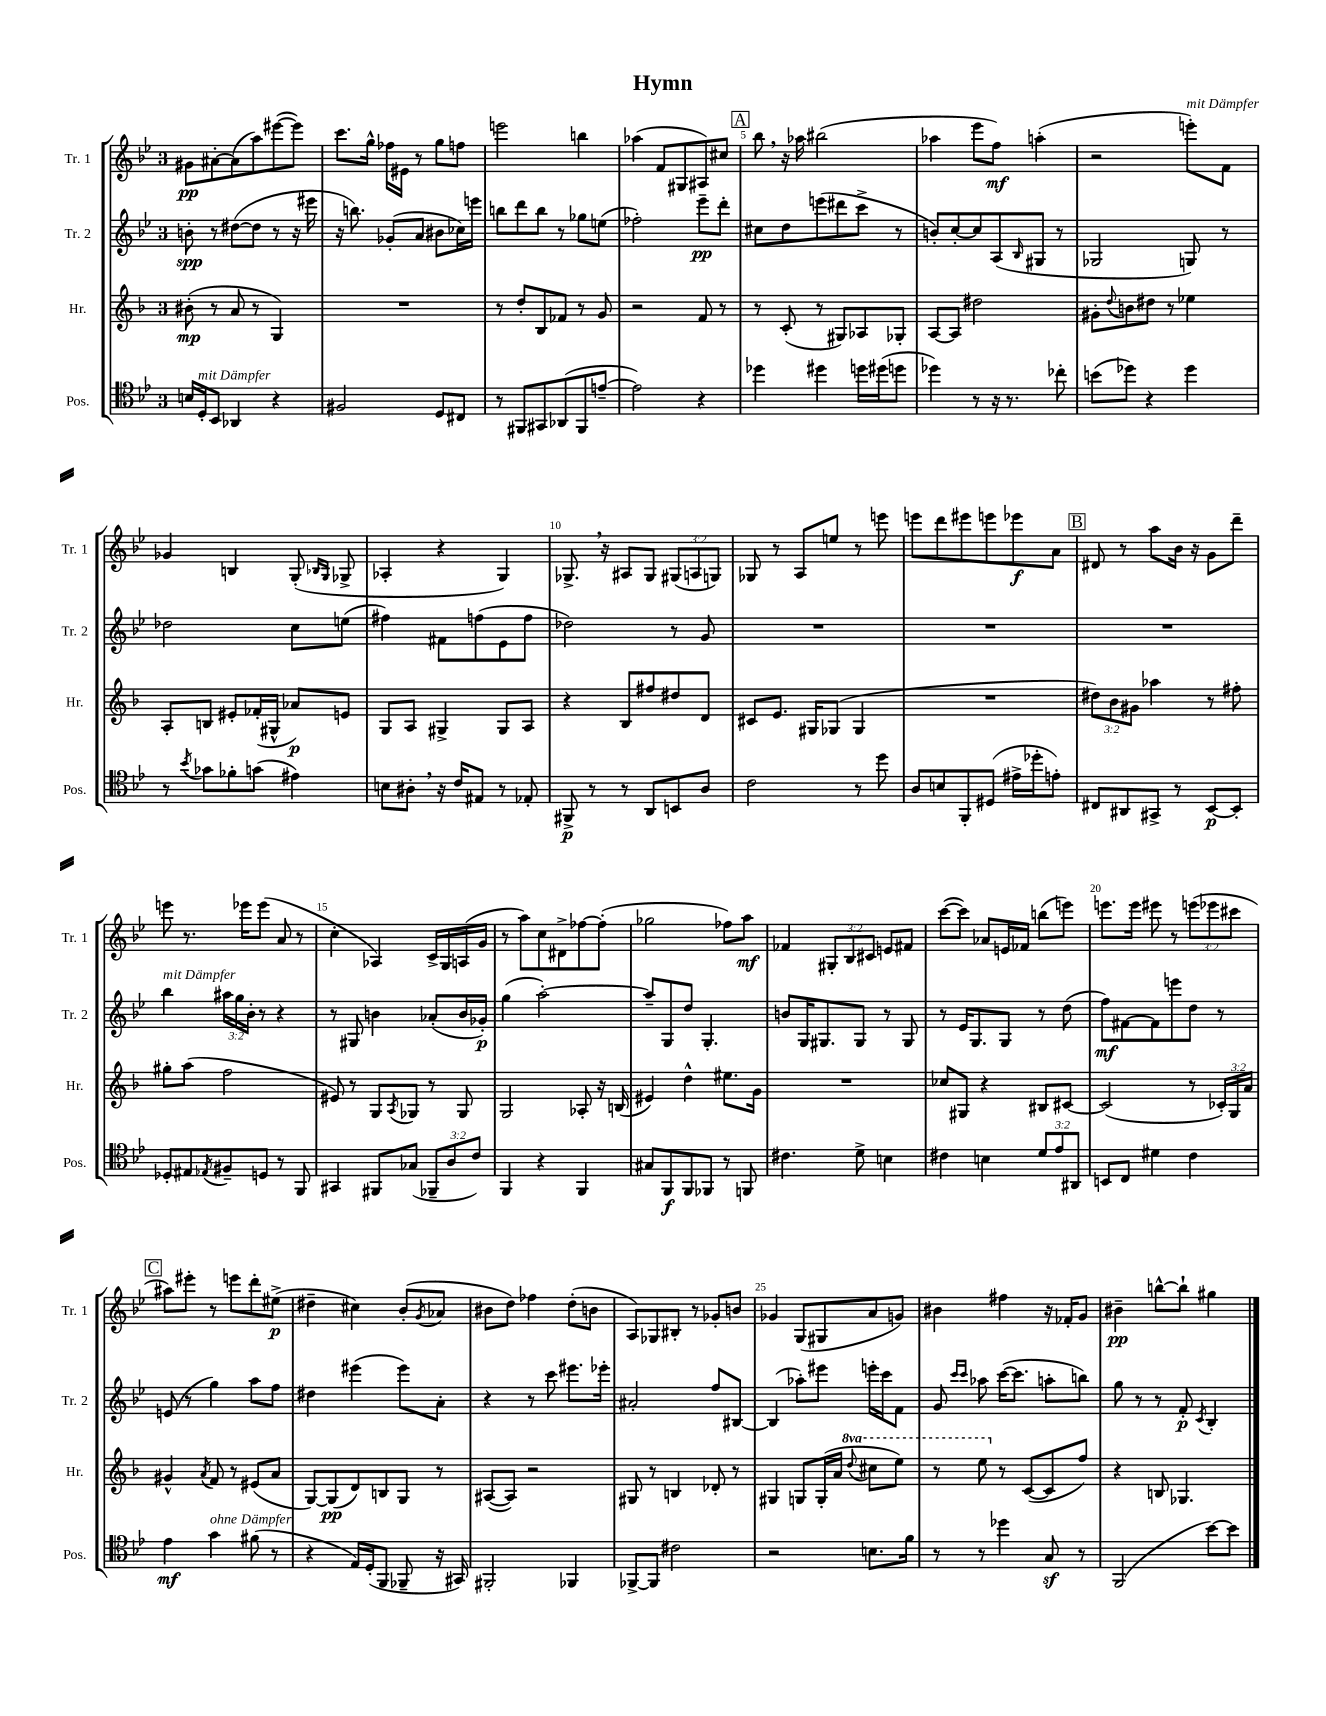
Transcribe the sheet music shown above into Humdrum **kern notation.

**kern	**kern	**kern	**kern
*staff4	*staff3	*staff2	*staff1
*clefC4	*clefG2	*clefG2	*clefG2
*k[b-e-]	*k[b-]	*k[b-e-]	*k[b-e-]
*M3/4	*M3/4	*M3/4	*M3/4
16B/LL	(8b#'\	8b'\	8g#\L
16D'/J	.	.	.
8BB-/J	8r	8r	[8a#'\
4AA-/	8a/	([8dd#\L	(8a#\]
.	8r	8dd#\]J	8aa\)
4r	4G/)	8r	([8eee#\
.	.	16r	8eee#\]J)
.	.	16eee#\	.
=	=	=	=
2F#/	2.r	16r	8.ccc\L
.	.	8.bb\)	.
.	.	.	16gg^^\Jk
.	.	(8g-'/L	16ff-\LL
.	.	.	16e#\JJ
.	.	8a/J	8r
8D/L	.	8b#\L	8gg\L
8C#/J	.	16cc-\L)	8ff\J
.	.	16eee\JJ	.
=	=	=	=
8r	8r	8bb\L	2eee\
8FF#/L	8dd'/L	8ddd\	.
8GG#/	8B-/	8bb\J	.
(8AA-/	8f-/J	8r	.
8FF#/	8r	8gg-\L	4bb\
[8e~/J	8g/	(8ee\J	.
=	=	=	=
2e\])	2r	2ff-'\)	(4aa-\
.	.	.	8f/L
.	.	.	8G#/
4r	8f/	8eee-~\L	8A#/)
.	8r	8ddd'\J	8cc#/J
=	=	=	=
4dd-\	8r	8cc#\L	8bb-\
.	(8c'/	8dd\	16r
.	.	.	16aa-\
4dd#\	8r	(8eee\	(2bb#\
.	8G#/L)	8ddd#\	.
16dd\LL	8A-/	8ccc^\J	.
(16dd#\J	.	.	.
8dd\J	8G-'/J	8r	.
=	=	=	=
4dd-\)	[8A/L	8b'/L)	4aa-\
.	8A/]J	[8cc'/	.
8r	2dd#\	8cc/]	8eee-\L
16r	.	(8A/	8ff\J)
8.r	.	.	.
.	.	16qqB-/	.
.	.	8G#/J	(4aa'\
8cc-'\	.	8r	.
=	=	=	=
(8b\L	8g#'\L	2G-/	2r
.	8qqdd/	.	.
8dd-\J)	8b\	.	.
4r	8dd#\J	.	.
.	8r	.	.
4dd-\	4ee-\	8G/)	8eee'\L)
.	.	8r	8f\J
=	=	=	=
8r	8A'/L	2dd-\	4g-/
8qb-/	.	.	.
8g-\L	8B/J	.	.
8f-'\	8e#'/L	.	4B/
(8g\J	(16f-'/L	.	.
.	16G#^^/JJ	.	.
4e#\)	8a-/L)	8cc\L	(8G'/
.	.	.	16qqB-/LL
.	.	.	16qqG/JJ
.	8e/J	(8ee\J	8G-^/
=	=	=	=
8B\L	8G/L	4ff#\)	4A-'/
8A#'\J	8A/J	.	.
16r	4G#^/	8f#\L	4r
16c/LK	.	.	.
8E#/J	.	(8ff\	.
8r	8G#/L	8e-\	4G/)
8E-'/	8A/J	8ff\J	.
=	=	=	=
8FF#^/	4r	2dd-\)	8.G-^/
8r	.	.	.
.	.	.	16r
8r	8B-/L	.	8A#/L
8AA/L	8ff#/	.	8G-/J
8BB/	8dd#/	8r	(12G#/L
.	.	.	12A/
8A/J	8d/J	8g/	.
.	.	.	12G/J)
=	=	=	=
2c\	8c#/L	2.r	8G-/
.	8.e/J	.	8r
.	.	.	8A/L
.	16G#/LK	.	.
.	(8G-/J	.	8ee/J
8r	4G-/	.	8r
8dd\	.	.	8eee\
=	=	=	=
8A/L	2.r	2.r	8eee\L
8B/	.	.	8ddd\
8FF'/	.	.	8eee#\
(8D#/J	.	.	8eee\
16e#^\LL	.	.	8eee-\
16dd-'\J	.	.	.
8e'\J)	.	.	8a\J
=	=	=	=
8C#/L	12dd#\L)	2.r	8d#/
.	12b-\	.	.
8AA#/	.	.	8r
.	12g#\J	.	.
8GG#^/J	4aa-\	.	8aa\L
8r	.	.	16b-\Jk
.	.	.	16r
[8BB-/L	8r	.	8g\L
8BB-'/]J	8ff#'\	.	8ddd~\J
=	=	=	=
8D-'/L	8gg#'\L	4bb-\	8eee\
8E#/	(8aa\J	.	8.r
8qE-/	.	.	.
8F#~/	2ff\	24aa#\LL	.
.	.	24gg\	.
.	.	.	16eee-\LK
.	.	24b-'\JJ	.
8D/J	.	8r	(8eee-\J
8r	.	4r	8a/
8FF/	.	.	8r
=	=	=	=
4GG#/	8e#/)	8r	4cc'\
.	8r	8G#/	.
8FF#/L	8G/L	4b\	4A-/)
.	8qA/	.	.
(8G-/J	8G-/J	.	.
12FF-~/L	8r	(8a-'/L	16c^/LL
.	.	.	16G/
12A/	.	.	.
.	8G-/	16b/L	(16A/
12c/J)	.	.	.
.	.	16g-'/JJ)	16g/JJ
=	=	=	=
4FF/	2G/	(4gg\	8r
.	.	.	8aa\L)
4r	.	[2aa'\)	8cc\
.	.	.	8d#^\
4FF/	8A-'/	.	[8ff-\
.	16r	.	(8ff-'\]J
.	(16B/	.	.
=	=	=	=
8G#/L	4e#/)	8aa~/]L	2gg-\
8FF/	.	8G/	.
8FF/	4dd^^\	8dd/J	.
8FF-/J	.	4.G'/	.
8r	8.ee#\L	.	8ff-\L)
8FF/	.	.	8aa\J
.	16g\Jk	.	.
=	=	=	=
4.c#\	2.r	8b/L	4f-/
.	.	16G/K	.
.	.	8.G#/	.
.	.	.	12G#'/L
.	.	.	12B-/
8d^\	.	8G#/J	.
.	.	.	12c#/J
4B\	.	8r	8e/L
.	.	8G#/	8f#/J
=	=	=	=
4c#\	8cc-/L	8r	([8ccc\L
.	8G#/J	16e-/LK	8ccc\]J)
.	.	8.G/	.
4B\	4r	.	8a-/L
.	.	8G/J	16e/L
.	.	.	16f-/JJ
12d/L	8B#/L	8r	(8bb\L
12e-/	.	.	.
.	[8c#/J	(8dd\	8eee\J)
12AA#/J	.	.	.
=	=	=	=
8BB/L	(2c#/]	8ff\L)	8.eee\L
8C/J	.	[8f#\	.
.	.	.	16eee\Jk
4d#\	.	8f#\]	8eee#\
.	.	8eee\	8r
4c\	8r	8dd\J	(12eee\L
.	.	.	12eee-\
.	24c-'/LL)	8r	.
.	24G/	.	12ccc#\J
.	24a/JJ	.	.
=	=	=	=
4e-\	4g#^^/	(8e/	8aa#\L)
.	.	8r	8eee#'\J
.	8qa/	.	.
4g\	8f/	4gg\)	8r
.	8r	.	8eee\L
(8f#\	(8e#/L	8aa\L	8ddd'\
8r	8a/J	8ff\J	(8ee#^\J
=	=	=	=
4r	[8G/L)	4dd#\	4dd#~\
.	(8G/]	.	.
16E-/LL)	8d/)	(4eee#\	4cc#\)
(16D'/J	.	.	.
8FF/J	8B/	.	.
8FF-~/	8G/J	8eee#\L)	(8b-'/L
.	.	.	8qg/
16r	8r	8a'\J	8a-/J
16GG#/)	.	.	.
=	=	=	=
2FF#'/	([8A#/L	4r	8b#\L
.	8A#/]J)	.	8dd\J)
.	2r	8r	4ff-\
.	.	8ccc\	.
4FF-/	.	8.eee#\L	(8dd'\L
.	.	.	8b\J
.	.	16eee-'\Jk	.
=	=	=	=
[8FF-^/L	8G#/	2a#'/	8A/L)
8FF-/]J	8r	.	8G-/
2c#\	4B/	.	8B#'/J
.	.	.	8r
.	8d-'/	8ff/L	8g-'/L
.	8r	[8B#/J	8b/J
=	=	=	=
2r	4G#/	(4B#/]	4g-/
.	8G/L	8aa-'\L)	(8G/L
.	(16G'/L	8eee#\J	8G#/
.	16a/JJ	.	.
.	8qqddd/	.	.
8.B\L	8ccc#\L	16eee'\LL	8a/
.	.	16ccc\J	.
.	8eee\J)	8f\J	8g/J)
16f\Jk	.	.	.
=	=	=	=
8r	8r	8g/	4b#\
.	.	16qqccc/LL	.
.	.	16qqccc/JJ	.
8r	8eee\	8aa-\	.
4dd-\	8r	([16ccc\LK	4ff#\
.	.	8.ccc\]J	.
.	([8c/L	.	.
8G/	8c/]	8aa'\L	16r
.	.	.	16f-'/LK
8r	8ff/J)	8bb\J)	8g/J
=	=	=	=
(2FF/	4r	8gg\	4b#~\
.	.	8r	.
.	8B/	8r	[8bb^^\L
.	4.G-/	8f'/	8bb`\]J
.	.	8qc/	.
[8b-\L)	.	4B-'/	4gg#\
8b-\]J	.	.	.
==	==	==	==
*-	*-	*-	*-
